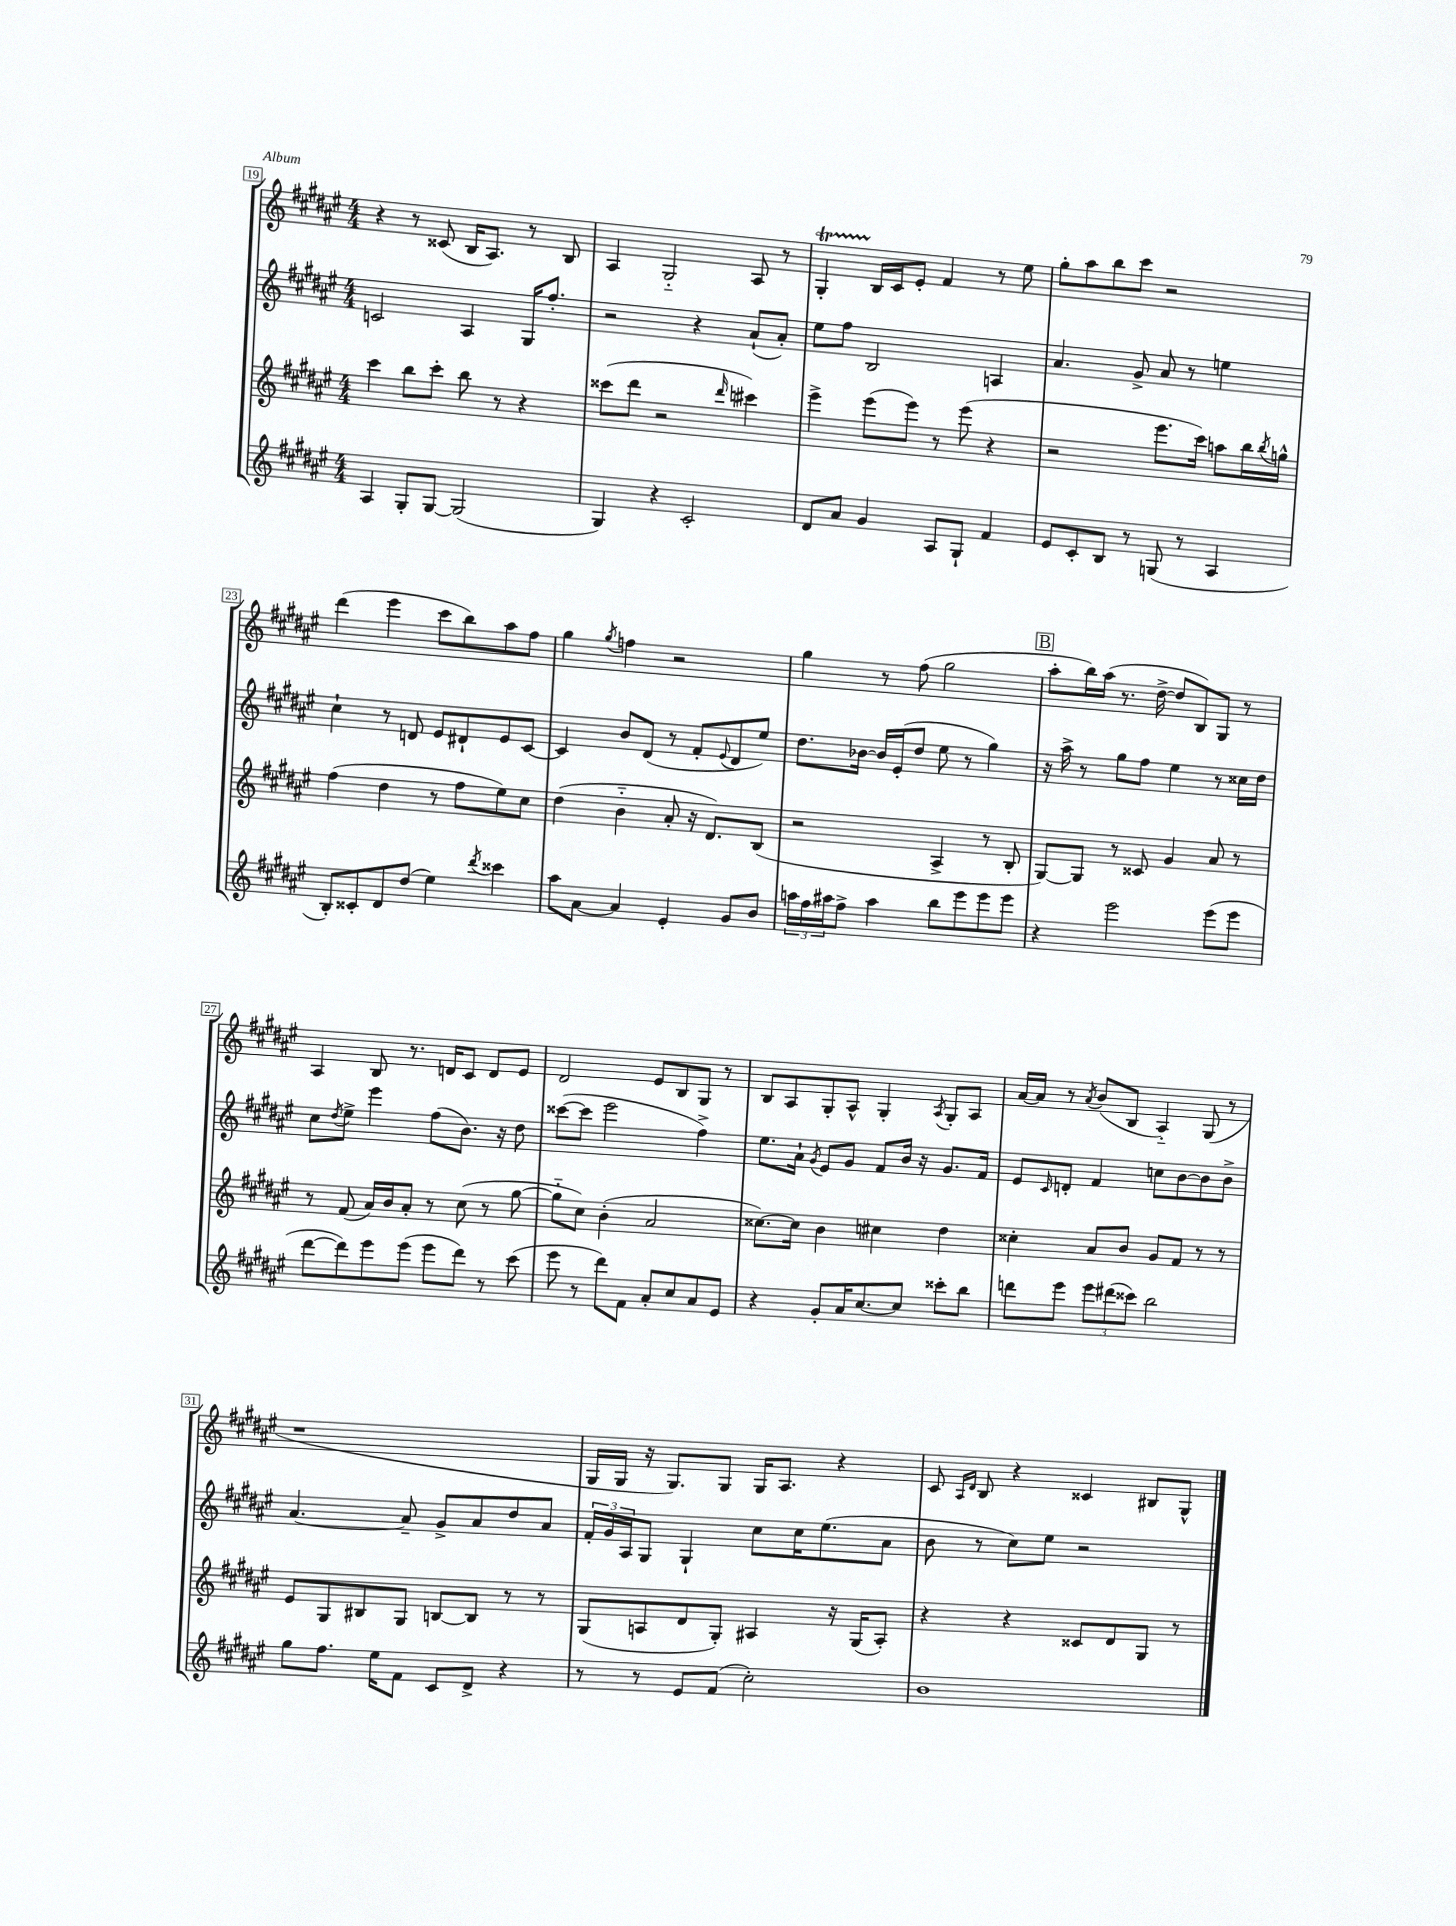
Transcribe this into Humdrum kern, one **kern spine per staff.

**kern	**kern	**kern	**kern
*staff4	*staff3	*staff2	*staff1
*clefG2	*clefG2	*clefG2	*clefG2
*k[f#c#g#d#a#e#]	*k[f#c#g#d#a#e#]	*k[f#c#g#d#a#e#]	*k[f#c#g#d#a#e#]
*M4/4	*M4/4	*M4/4	*M4/4
4A#	4ccc#	2c	4r
8G#'	8bb	.	8r
[8G#	8ccc#'	.	(8c##
(2G#]	8bb	4A#	16B
.	.	.	8.A#)
.	8r	.	.
.	4r	16G#	8r
.	.	8.ff#'	.
.	.	.	8B
=	=	=	=
4G#)	(8ccc##	2r	4A#
.	8ddd#	.	.
4r	2r	.	2G#'~
2c#'	.	4r	.
.	16qqddd#	.	.
.	4ccc#)	(8a#`	8A#
.	.	8a#')	8r
=	=	=	=
8d#	4eee#^	8ee#	4G#'
8a#	.	8ff#	.
4g#	(8eee#	2B	16B
.	.	.	16c#
.	8eee#)	.	8e#'
8A#	8r	.	4f#
8G#`	(8eee#	.	.
4f#	4r	4A	8r
.	.	.	8ee#
=	=	=	=
8e#	2r	4.a#	8gg#'
8c#'	.	.	8aa#
8B	.	.	8bb
8r	.	8g#^	8ccc#
(8G	8.eee#	8a#	2r
8r	.	8r	.
.	16ccc#)	.	.
4A#	8aa	4ee	.
.	16bb	.	.
.	8qbb	.	.
.	16gg^^	.	.
=	=	=	=
8B')	(4ff#	4cc#`	(4ddd#
8c##'	.	.	.
8d#	4dd#	8r	4eee#
(8dd#	.	8d	.
4ee#)	8r	8e#	8ccc#
.	8ff#	8d#`	8bb)
8qddd#	.	.	.
4ccc##	8ee#)	8e#	8aa#
.	8cc#	[8c#	8ff#
=	=	=	=
8aa#	(4dd#	4c#]	4gg#
[8a#	.	.	.
.	.	.	8qgg#
4a#]	4b'~	8b	4ff
.	.	(8d#	.
4e#'	8a#'	8r	2r
.	16r	8f#'	.
.	8.d#)	.	.
.	.	8qqe#	.
8g#	.	8d#	.
8b	(8B	8ee#)	.
=	=	=	=
24aa	2r	8.dd#	4gg#
24ff#	.	.	.
24aa#	.	.	.
8ff#^	.	.	.
.	.	[16b-	.
4aa#	.	16b-]	8r
.	.	(16e#'	.
.	.	8dd#	(8ff#
8bb	4A#^	8ee#	2gg#
8eee#	.	8r	.
8eee#	8r	4gg#)	.
8eee#	8B'	.	.
=	=	=	=
4r	[8G#)	16r	8aa#'
.	.	16aa#^	.
.	8G#]	8r	16bb)
.	.	.	(16aa#
2eee#	8r	8gg#	8.r
.	8c##	8ff#	.
.	.	.	[16dd#^
.	4g#	4ee#	8dd#]
.	.	.	8B)
(8eee#	8a#	8r	8G#
8eee#	8r	16cc##	8r
.	.	16dd#	.
=	=	=	=
[8ddd#	8r	8cc#	4A#
.	.	8qdd#	.
8ddd#])	(8f#	8ee#^	.
8eee#	16a#)	4eee#	8B
.	16b	.	.
(8eee#	8a#'	.	8.r
8eee#	8r	(8ff#	.
.	.	.	16d
8ddd#)	(8cc#	8.b)	8c#
8r	8r	.	8d
.	.	16r	.
(8ccc#	[8gg#	8dd#	8e#
=	=	=	=
8eee#	8gg#'~]	([8ccc##	2d#
8r	8cc#)	8ccc##]	.
8ddd#)	(4b'	2eee#	.
8f#	.	.	.
8a#'	2a#	.	8e#
8cc#	.	.	8B
8a#	.	4ff#^)	8G#
8e#	.	.	8r
=	=	=	=
4r	[8.cc##)	8.ee#	8B
.	.	.	8A#
.	16cc##]	16a#`	.
.	.	8qg#	.
8g#'	4b	8e#	8G#'
16a#	.	8g#	8A#^^
[8.cc#	.	.	.
.	4cc#	8f#	4G#'
8cc#]	.	16b	.
.	.	16r	.
.	.	.	8qA#
8ccc##'	4dd#	8.g#	8G#'
8bb	.	.	8A#
.	.	16f#	.
=	=	=	=
8ddd	4cc##'	8e#	[16a#
.	.	.	16a#]
.	.	16qqc#	.
8eee#	.	8d'	8r
.	.	.	8qa#
12eee#	8a#	4f#	(8b
(12ddd#	.	.	.
.	8b	.	8B
12ccc##)	.	.	.
2bb	8g#	8cc	4A#'~)
.	8f#	[8b	.
.	8r	8b]	(8G#
.	8r	8b^	8r
=	=	=	=
8gg#	8e#	[4.a#	1r
8.ff#	8G#	.	.
.	8B#	.	.
16ee#	.	.	.
8f#	8G#	8a#~]	.
8c#	[8B	8g#^	.
8d#^	8B]	8a#	.
4r	8r	8dd#	.
.	8r	8a#	.
=	=	=	=
8r	(8G#	24f#'	16G#
.	.	24g#	.
.	.	.	16G#
.	.	24A#	.
8r	8A	8G#	16r
.	.	.	8.G#)
8e#	8d#	4G#`	.
(8f#	8G#')	.	8G#
2cc#')	4A#	8cc#	16G#
.	.	.	8.A#
.	.	16cc#	.
.	.	(8.ee#	.
.	16r	.	4r
.	(16G#	.	.
.	8A#')	8a#	.
=	=	=	=
1b	4r	8b	8c#
.	.	.	16qqA#
.	.	.	16qqd#
.	.	8r	8B
.	4r	8cc#)	4r
.	.	8ee#	.
.	8c##	2r	4c##
.	8d#	.	.
.	8G#	.	8B#
.	8r	.	8G#^^
==	==	==	==
*-	*-	*-	*-
